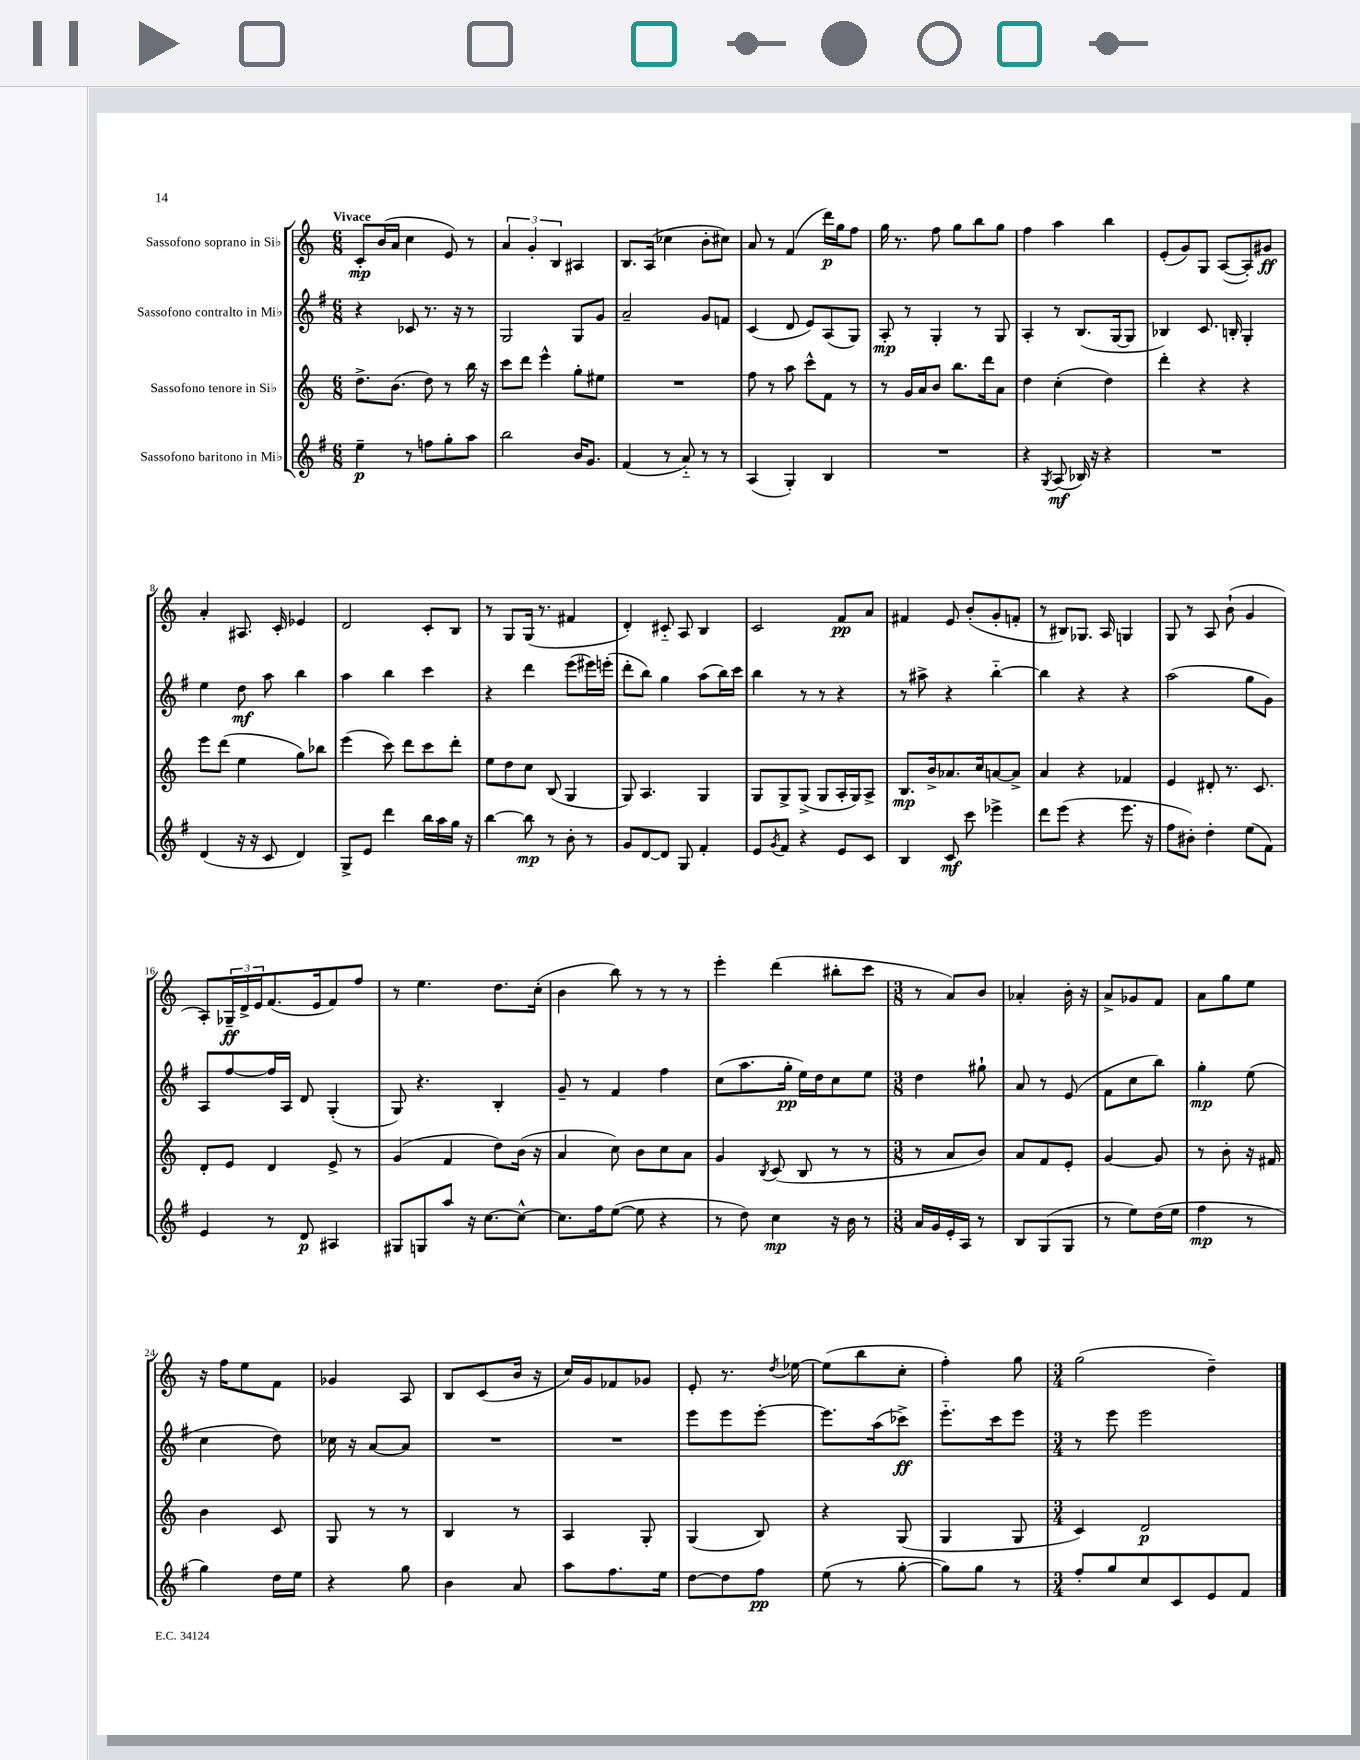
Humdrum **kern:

**kern	**dynam	**kern	**dynam	**kern	**dynam	**kern	**dynam
*part4	*part4	*part3	*part3	*part2	*part2	*part1	*part1
*staff4	*staff4	*staff3	*staff3	*staff2	*staff2	*staff1	*staff1
*I"Sassofono baritono in Mi♭	*	*I"Sassofono tenore in Si♭	*	*I"Sassofono contralto in Mi♭	*	*I"Sassofono soprano in Si♭	*
*clefG2	*	*clefG2	*	*clefG2	*	*clefG2	*
*k[f#]	*	*k[]	*	*k[f#]	*	*k[]	*
*M6/8	*	*M6/8	*	*M6/8	*	*M6/8	*
=1	=1	=1	=1	=1	=1	=1	=1
!	!	!	!	!	!	!LO:TX:a:B:t=Vivace	!
4ee~\	p	8.dd^\L	.	4r	.	8c'/L	mp
.	.	.	.	.	.	(16b/L	.
.	.	(8.b\J	.	.	.	16a/JJ	.
8r	.	.	.	8c-X/	.	4cc\	.
8ffn\L	.	8dd\)	.	8.r	.	.	.
8gg'\	.	8r	.	.	.	8e/)	.
.	.	.	.	16r	.	.	.
8aa\J	.	16bb\	.	8r	.	8r	.
.	.	16r	.	.	.	.	.
=2	=2	=2	=2	=2	=2	=2	=2
2bb\	.	8ccc\L	.	2G/	.	6a/	.
.	.	8ddd\J	.	.	.	.	.
.	.	.	.	.	.	6g'/	.
.	.	4eee^^\	.	.	.	.	.
.	.	.	.	.	.	6B/	.
16b/KL	.	8gg'\L	.	8G/L	.	4A#X/	.
8.g/J	.	.	.	.	.	.	.
.	.	8ee#X\J	.	8g/J	.	.	.
=3	=3	=3	=3	=3	=3	=3	=3
(4f#/	.	2.r	.	2a~/	.	8.B/L	.
.	.	.	.	.	.	(16A/Jk	.
8r	.	.	.	.	.	4cc-X\	.
8a/)	.	.	.	.	.	.	.
8r	.	.	.	8g/L	.	8b'\L	.
8r	.	.	.	8fn/J	.	8cc#X\J)	.
=4	=4	=4	=4	=4	=4	=4	=4
(4A/	.	8ff\	.	(4c/	.	8a/	.
.	.	8r	.	.	.	8r	.
4G'/)	.	8aa\	.	8d/	.	(4f/	.
.	.	8ccc^^\L	.	8e/L)	.	.	.
4B/	.	8f\J	.	(8A/	.	16ddd\LL)	p
.	.	.	.	.	.	16gg\J	.
.	.	8r	.	8G/J)	.	8ff\J	.
=5	=5	=5	=5	=5	=5	=5	=5
2.r	.	8r	.	8A'/	mp	16gg\	.
.	.	.	.	.	.	8.r	.
.	.	16g/LL	.	8r	.	.	.
.	.	16a/J	.	.	.	.	.
.	.	8b/J	.	4G'/	.	8ff\	.
.	.	8.bb\L	.	.	.	8gg\L	.
.	.	.	.	8r	.	8bb\	.
.	.	16ddd\k	.	.	.	.	.
.	.	8a\J	.	8G/	.	8gg\J	.
=6	=6	=6	=6	=6	=6	=6	=6
4r	.	4dd\	.	4A'/	.	4ff\	.
8qG/	.	.	.	.	.	.	.
(8A/	mf	(4cc'\	.	8r	.	4aa\	.
16B-X/)	.	.	.	(8.B/L	.	.	.
16r	.	.	.	.	.	.	.
4r	.	4dd\)	.	.	.	4bb\	.
.	.	.	.	[16G/k	.	.	.
.	.	.	.	8G/J]	.	.	.
=7	=7	=7	=7	=7	=7	=7	=7
2.r	.	4ddd'\	.	4B-X/)	.	(8e'/L	.
.	.	.	.	.	.	8g/)	.
.	.	4r	.	8.c/	.	8G/J	.
.	.	.	.	.	.	([8A/L	.
.	.	.	.	16Bn'/	.	.	.
.	.	4r	.	4G'/	.	8A'/])	.
.	.	.	.	.	.	8g#X/J	ff
!!LO:LB:g=z
=8	=8	=8	=8	=8	=8	=8	=8
(4d/	.	8eee\L	.	4ee\	.	4a'/	.
.	.	(8ddd\J	.	.	.	.	.
16r	.	4ee\	.	8dd\	mf	8.A#X/	.
16r	.	.	.	.	.	.	.
8c/	.	.	.	8aa\	.	.	.
.	.	.	.	.	.	16c'/	.
4d/)	.	8gg\L)	.	4bb\	.	4e-X/	.
.	.	8bb-X\J	.	.	.	.	.
=9	=9	=9	=9	=9	=9	=9	=9
8G^/L	.	(4eee\	.	4aa\	.	2d/	.
8e/J	.	.	.	.	.	.	.
4ddd\	.	8ccc\)	.	4bb\	.	.	.
.	.	8ddd\L	.	.	.	.	.
16bb\LL	.	8ccc\	.	4ccc\	.	8c'/L	.
16aa\	.	.	.	.	.	.	.
16gg\JJ	.	8ddd'\J	.	.	.	8B/J	.
16r	.	.	.	.	.	.	.
=10	=10	=10	=10	=10	=10	=10	=10
[4bb\	.	8ee\L	.	4r	.	8r	.
.	.	8dd\	.	.	.	8G/L	.
8bb\]	mp	8cc\J	.	4ddd\	.	(16G/Jk	.
.	.	.	.	.	.	8.r	.
8r	.	(8B/	.	.	.	.	.
8b'\	.	4G/	.	(8eee\L	.	4f#X/	.
8r	.	.	.	16eee#X\L)	.	.	.
.	.	.	.	(16eeen'\JJ	.	.	.
=11	=11	=11	=11	=11	=11	=11	=11
8g/L	.	8G/)	.	8ddd'\L	.	4d'/)	.
[8d/	.	4.A/	.	8bb\J)	.	.	.
8d/J]	.	.	.	4gg\	.	8c#X/	.
8G/	.	.	.	.	.	8A/	.
4f#'/	.	4G/	.	(8aa\L	.	4B/	.
.	.	.	.	16bb\L)	.	.	.
.	.	.	.	16ccc\JJ	.	.	.
=12	=12	=12	=12	=12	=12	=12	=12
8e/L	.	8G/L	.	4bb\	.	2c/	.
8qg/	.	.	.	.	.	.	.
8f#/J	.	8G^/	.	.	.	.	.
4r	.	(8G^/J	.	8r	.	.	.
.	.	8G/L	.	8r	.	.	.
8e/L	.	16A'/L	.	4r	.	8f/L	pp
.	.	16G/J)	.	.	.	.	.
8c/J	.	8A^/J	.	.	.	8a/J	.
=13	=13	=13	=13	=13	=13	=13	=13
4B/	.	8.B/L	mp	8r	.	4f#X/	.
.	.	.	.	8aa#X^\	.	.	.
.	.	16b^/k	.	.	.	.	.
8c/	mf	8.a-X/	.	4r	.	8e/	.
8ccc\	.	.	.	.	.	(8b'/L	.
.	.	16cc/k	.	.	.	.	.
4eee-X^\	.	[8an/	.	[4bb\	.	8g'/	.
.	.	8a^/J]	.	.	.	8fn'/J	.
=14	=14	=14	=14	=14	=14	=14	=14
8ddd\L	.	4a/	.	4bb\]	.	8r	.
(8eee\J	.	.	.	.	.	8B#X/L)	.
4r	.	4r	.	4r	.	8.G-X/J	.
.	.	.	.	.	.	16A/	.
8.eee\	.	4f-X/	.	4r	.	4Gn/	.
16r	.	.	.	.	.	.	.
=15	=15	=15	=15	=15	=15	=15	=15
8ff#\L	.	4e/	.	(2aa\	.	8G/	.
8b#X'\J)	.	.	.	.	.	8r	.
4dd'\	.	8d#X'/	.	.	.	8A/	.
.	.	8.r	.	.	.	(8b`\	.
(8ee\L	.	.	.	8gg\L	.	4g/	.
.	.	8.c/	.	.	.	.	.
8f#\J)	.	.	.	8g\J)	.	.	.
!!LO:LB:g=z
=16	=16	=16	=16	=16	=16	=16	=16
4e/	.	8d'/L	.	8A/L	.	8A'/L)	.
.	.	8e/J	.	[8ff#/	.	24G-X~/L	ff
.	.	.	.	.	.	24d^/	.
.	.	.	.	.	.	24e/J	.
8r	.	4d/	.	16ff#/L]	.	(8.f/	.
.	.	.	.	16A/JJ	.	.	.
8d/	p	.	.	8d/	.	.	.
.	.	.	.	.	.	16e/k	.
4A#X/	.	8e^/	.	(4G'/	.	8f/)	.
.	.	8r	.	.	.	8ff/J	.
=17	=17	=17	=17	=17	=17	=17	=17
8G#X/L	.	(4g/	.	8G/)	.	8r	.
8Gn/	.	.	.	4.r	.	4.ee\	.
8aa/J	.	4f/	.	.	.	.	.
16r	.	.	.	.	.	.	.
[8.cc\L	.	.	.	.	.	.	.
.	.	8dd\L)	.	4B'/	.	8.dd\L	.
8cc^^\J_	.	(16b\Jk	.	.	.	.	.
.	.	16r	.	.	.	(16cc'\Jk	.
=18	=18	=18	=18	=18	=18	=18	=18
8.cc\L]	.	4a/	.	8g~/	.	4b\	.
.	.	.	.	8r	.	.	.
16ff#\k	.	.	.	.	.	.	.
([8ee\J	.	8cc\)	.	4f#/	.	8bb\)	.
8ee\]	.	8b\L	.	.	.	8r	.
4r	.	8cc\	.	4ff#\	.	8r	.
.	.	8a\J	.	.	.	8r	.
=19	=19	=19	=19	=19	=19	=19	=19
8r	.	4g/	.	(8cc\L	.	4eee'\	.
8dd\)	.	.	.	8.aa\	.	.	.
.	.	8qB/	.	.	.	.	.
4cc\	mp	(8c/	.	.	.	(4ddd\	.
.	.	.	.	16gg'\Jk	pp	.	.
.	.	8B/	.	16ee\LL)	.	.	.
.	.	.	.	16dd\J	.	.	.
16r	.	8r	.	8cc\	.	8bb#X'\L	.
16b\	.	.	.	.	.	.	.
8r	.	8r	.	8ee\J	.	8ccc\J	.
=20	=20	=20	=20	=20	=20	=20	=20
*M3/8	*	*M3/8	*	*M3/8	*	*M3/8	*
16a/LL	.	8r	.	4dd\	.	8r	.
16g/	.	.	.	.	.	.	.
16e'/	.	8a/L	.	.	.	8a/L)	.
16A/JJ	.	.	.	.	.	.	.
8r	.	8b/J)	.	8gg#X`\	.	8b/J	.
=21	=21	=21	=21	=21	=21	=21	=21
8B/L	.	8a/L	.	8a/	.	4a-X'/	.
(8G/	.	8f/	.	8r	.	.	.
8G/J	.	8e'/J	.	(8e/	.	16b'\	.
.	.	.	.	.	.	16r	.
=22	=22	=22	=22	=22	=22	=22	=22
8r	.	[4g/	.	8f#\L	.	8a^/L	.
8ee\L)	.	.	.	8cc\	.	8g-X/	.
(16dd\L	.	8g/]	.	8bb\J)	.	8f/J	.
16ee\JJ	.	.	.	.	.	.	.
=23	=23	=23	=23	=23	=23	=23	=23
4ff#\	mp	8r	.	4gg'\	mp	8a\L	.
.	.	8b'\	.	.	.	8gg\	.
8r	.	16r	.	(8ee\	.	8ee\J	.
.	.	16f#X/	.	.	.	.	.
!!LO:LB:g=z
=24	=24	=24	=24	=24	=24	=24	=24
4gg\)	.	4b\	.	4cc\	.	16r	.
.	.	.	.	.	.	16ff\KL	.
.	.	.	.	.	.	8ee\	.
16dd\LL	.	8c/	.	8dd\)	.	8f\J	.
16ee\JJ	.	.	.	.	.	.	.
=25	=25	=25	=25	=25	=25	=25	=25
4r	.	8G/	.	16cc-X\	.	4g-X/	.
.	.	.	.	16r	.	.	.
.	.	8r	.	[8a/L	.	.	.
8gg\	.	8r	.	8a/J]	.	8A/	.
=26	=26	=26	=26	=26	=26	=26	=26
4b\	.	4B/	.	4.r	.	8B/L	.
.	.	.	.	.	.	(8c/	.
8a/	.	8r	.	.	.	16b/Jk	.
.	.	.	.	.	.	16r	.
=27	=27	=27	=27	=27	=27	=27	=27
8aa\L	.	4A/	.	4.r	.	16cc/LL)	.
.	.	.	.	.	.	16g/J	.
8.ff#\	.	.	.	.	.	8f-X/	.
.	.	8G'/	.	.	.	8g-X/J	.
16ee\Jk	.	.	.	.	.	.	.
=28	=28	=28	=28	=28	=28	=28	=28
[8dd\L	.	(4G/	.	8eee\L	.	8e'/	.
8dd\]	.	.	.	8eee\	.	8.r	.
8ff#\J	pp	8B/)	.	[8eee'\J	.	.	.
.	.	.	.	.	.	8qdd/	.
.	.	.	.	.	.	[16ee-X\	.
=29	=29	=29	=29	=29	=29	=29	=29
(8ee\	.	4r	.	8.eee\L]	.	(8ee-\L]	.
8r	.	.	.	.	.	8bb\	.
.	.	.	.	(16aa\k	.	.	.
[8gg'\	.	(8G/	.	8ccc-X^\J)	ff	8cc'\J	.
=30	=30	=30	=30	=30	=30	=30	=30
8gg\L])	.	4G/	.	8.eee\L	.	4ff'\)	.
8gg\J	.	.	.	.	.	.	.
.	.	.	.	16ccc\k	.	.	.
8r	.	8G/	.	8eee\J	.	8gg\	.
=31	=31	=31	=31	=31	=31	=31	=31
*M3/4	*	*M3/4	*	*M3/4	*	*M3/4	*
8ff#'/L	.	4c/)	.	8r	.	(2gg\	.
8gg/	.	.	.	8eee\	.	.	.
8cc/	.	2d/	p	2eee\	.	.	.
8c/	.	.	.	.	.	.	.
8e/	.	.	.	.	.	4dd~\)	.
8f#/J	.	.	.	.	.	.	.
==	==	==	==	==	==	==	==
*-	*-	*-	*-	*-	*-	*-	*-
